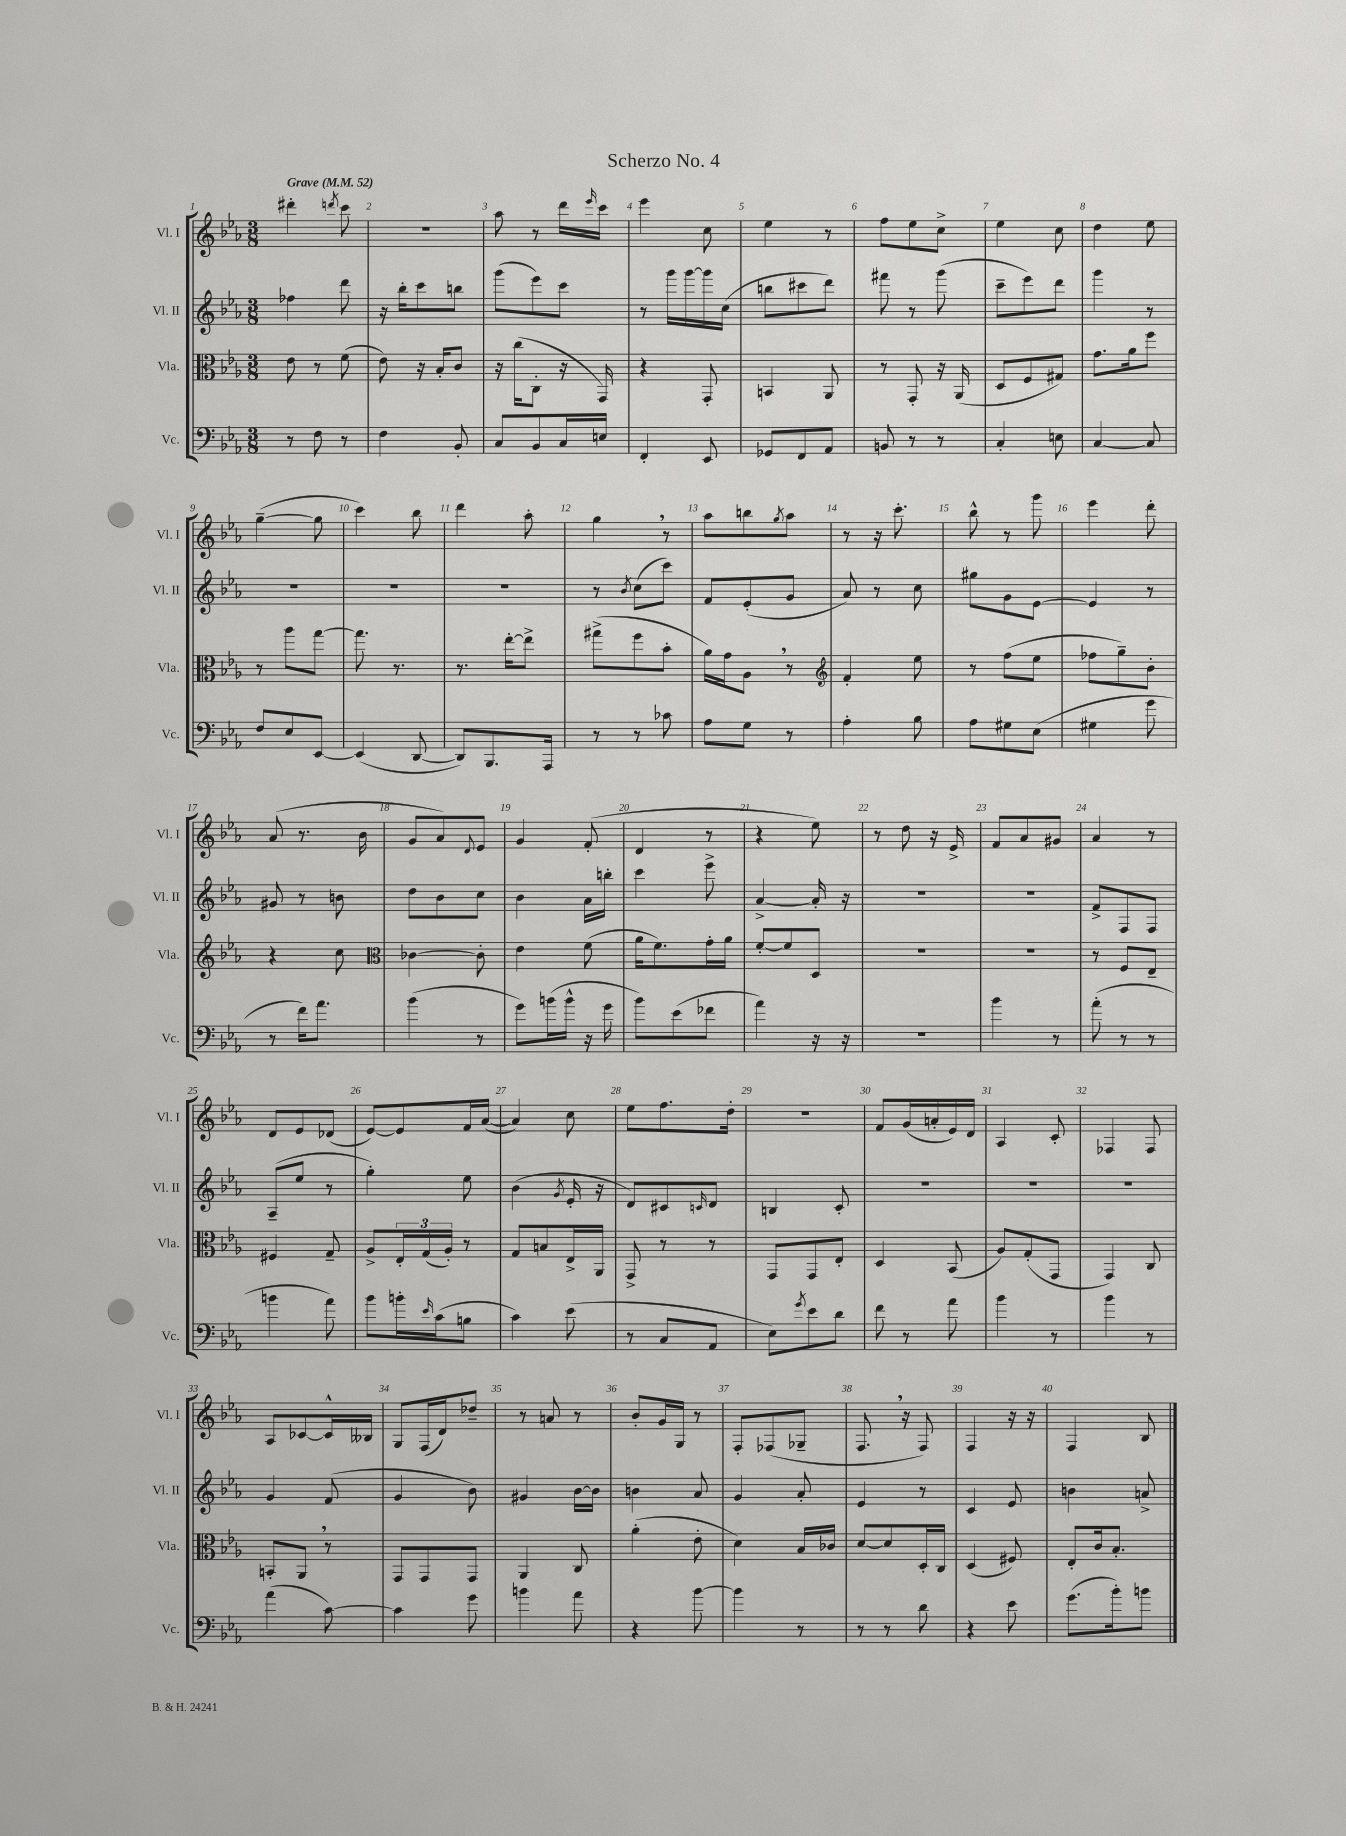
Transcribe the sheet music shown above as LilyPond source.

\header { title = "Scherzo No. 4" }
<<
\new StaffGroup <<
\new Staff = "s0" \with { instrumentName = "Vl. I" shortInstrumentName = "Vl. I" } {
    \clef treble \key ees \major \numericTimeSignature \time 3/8 \tempo "Grave" 4 = 52
    dis'''4-. \acciaccatura { d'''8 } c'''8 |
    r4. |
    aes''8 r8 d'''16 \grace { ees'''16 } c'''16 |
    ees'''4 c''8 |
    ees''4 r8 |
    f''8 ees''8 c''8-> |
    ees''4 c''8 |
    d''4 ees''8 |
    g''4~--( g''8 |
    c'''4) bes''8 |
    d'''4 aes''8-. |
    g''4 \breathe r8 |
    aes''8 b''8 \acciaccatura { g''8 } aes''8 |
    r8 r16 c'''8.-. |
    bes''8-^ r8 g'''8 |
    ees'''4 d'''8-. |
    aes'8( r8. bes'16 |
    g'8 aes'8) \appoggiatura { d'8 } ees'8 |
    g'4 f'8-.( |
    d'4 r8 |
    r4 ees''8) |
    r8 d''8 r16 ees'16-> |
    f'8 aes'8 gis'8 |
    aes'4 r8 |
    d'8 ees'8 des'8( |
    ees'8~) ees'8 f'16 aes'16~( |
    aes'4) c''8 |
    ees''8 f''8. d''16-. |
    R4. |
    f'8 g'16( a'16-. ees'16) d'16 |
    aes4 c'8-. |
    fes4 fes8 |
    aes8 ces'8~ ces'16-^ beses16 |
    g8 f16( d'16) des''8-- |
    r8 a'8 r8 |
    bes'8-. g'16 g16 r8 |
    f8-. fes8( ges8-- |
    f8. \breathe r16 f8) |
    f4 r16 r16 |
    f4 bes8 \bar "|." |
}
\new Staff = "s1" \with { instrumentName = "Vl. II" shortInstrumentName = "Vl. II" } {
    \clef treble \key ees \major \numericTimeSignature \time 3/8
    fes''4 d'''8 |
    r16 bes''16-. c'''8 b''8 |
    g'''8( ees'''8) c'''8 |
    r8 g'''16 g'''16~ g'''16 c''16( |
    b''8 cis'''8 d'''8) |
    fis'''8 r8 g'''8( |
    c'''8-- ees'''8) d'''8 |
    g'''4 r8 |
    R4. |
    R4. |
    R4. |
    r8 \acciaccatura { bes'8 } c''8( c'''8) |
    f'8 ees'8-.( g'8 |
    aes'8) r8 c''8 |
    gis''8 g'8 ees'8~ |
    ees'4 r8 |
    gis'8 r8 b'8 |
    d''8 bes'8 c''8 |
    bes'4 aes'16 b''16-. |
    c'''4 ees'''8-> |
    aes'4~-> aes'16-. r16 |
    R4. |
    R4. |
    f'8-> f8 f8 |
    aes8--( ees''8 r8 |
    g''4-.) ees''8 |
    bes'4( \acciaccatura { g'8 } ees'16-. r16 |
    d'8) cis'8 \grace { c'16 } d'8 |
    b4 c'8-. |
    R4. |
    R4. |
    R4. |
    g'4 f'8( |
    g'4 bes'8) |
    gis'4 bes'16~ bes'16 |
    b'4 aes'8 |
    g'4 aes'8-. |
    ees'4 r8 |
    c'4 ees'8 |
    b'4 a'8-> \bar "|." |
}
\new Staff = "s2" \with { instrumentName = "Vla." shortInstrumentName = "Vla." } {
    \clef alto \key ees \major \numericTimeSignature \time 3/8
    ees'8 r8 f'8( |
    ees'8) r16 bes16-. c'8 |
    r16 c''16( c8-. r16 g,16) |
    r4 g,8-. |
    b,4 aes,8 |
    r8 g,8-. r16 aes,16( |
    d8 f8 gis8) |
    g'8. aes'16 f''8 |
    r8 aes''8 g''8~ |
    g''8. r8. |
    r8. ees''16~-. ees''8-> |
    gis''8->( f''8 bes'8-. |
    aes'16) g'16 aes8 \breathe r8 |
    \clef treble f'4-. ees''8 |
    r8 f''8( ees''8 |
    fes''8 g''8--) bes'8-. |
    r4 c''8 |
    \clef alto ces'4~ ces'8-. |
    ees'4 f'8( |
    aes'16 f'8.) g'16-. aes'16 |
    f'8~-. f'8 d8 |
    R4. |
    R4. |
    r8 f8 ees8-- |
    fis4 g8-- |
    aes8-> \tuplet 3/2 { ees16-. g16( aes16-.) } r8 |
    g8 b8 ees16-> aes,16 |
    g,8-> r8 r8 |
    g,8 g,8 ees8-. |
    d4 bes,8( |
    aes8) g8-.( g,8 |
    g,4) c8 |
    b,8-. aes,8 \breathe r8 |
    g,8 g,8 g,8 |
    aes,4 c8 |
    aes'4-.( ees'8-. |
    d'4) bes16 ces'16 |
    d'8~ d'8 d16-. c16 |
    d4( fis8) |
    ees8-. c'16 bes8.-. \bar "|." |
}
\new Staff = "s3" \with { instrumentName = "Vc." shortInstrumentName = "Vc." } {
    \clef bass \key ees \major \numericTimeSignature \time 3/8
    r8 f8 r8 |
    f4 bes,8-. |
    c8 bes,8 c16 e16 |
    f,4-. ees,8 |
    ges,8 f,8 aes,8 |
    b,8 r8 r8 |
    c4-. e8 |
    c4~ c8 |
    f8 ees8 ees,8~ |
    ees,4( d,8~ |
    d,8) bes,,8. aes,,16 |
    r8 r8 ces'8 |
    aes8 g8 r8 |
    aes4-. bes8 |
    aes8 gis8 ees8( |
    gis4 g'8 |
    r8 f'16) aes'8. |
    bes'4( r8 |
    g'8) b'16( b'16-^ r16 g'16 |
    bes'8) ees'8( fes'8 |
    aes'4) r16 r16 |
    R4. |
    bes'4 r8 |
    aes'8-.( r8 r8 |
    b'4 aes'8) |
    bes'8 b'16-. \grace { ees'16 } c'16( b8 |
    c'4) ees'8( |
    r8 c8 aes,8 |
    ees8) \acciaccatura { g'8 } ees'8 d'8 |
    f'8 r8 aes'8 |
    bes'4 r8 |
    bes'4 r8 |
    aes'4( c'8~) |
    c'4 g'8 |
    b'4 aes'8 |
    r4 bes'8~ |
    bes'4 r8 |
    r8 r8 d'8 |
    r4 ees'8 |
    g'8.( bes'16-.) b'8 \bar "|." |
}
>>
>>
\layout { \context { \Score \override BarNumber.break-visibility = ##(#f #t #t) barNumberVisibility = #all-bar-numbers-visible } }
